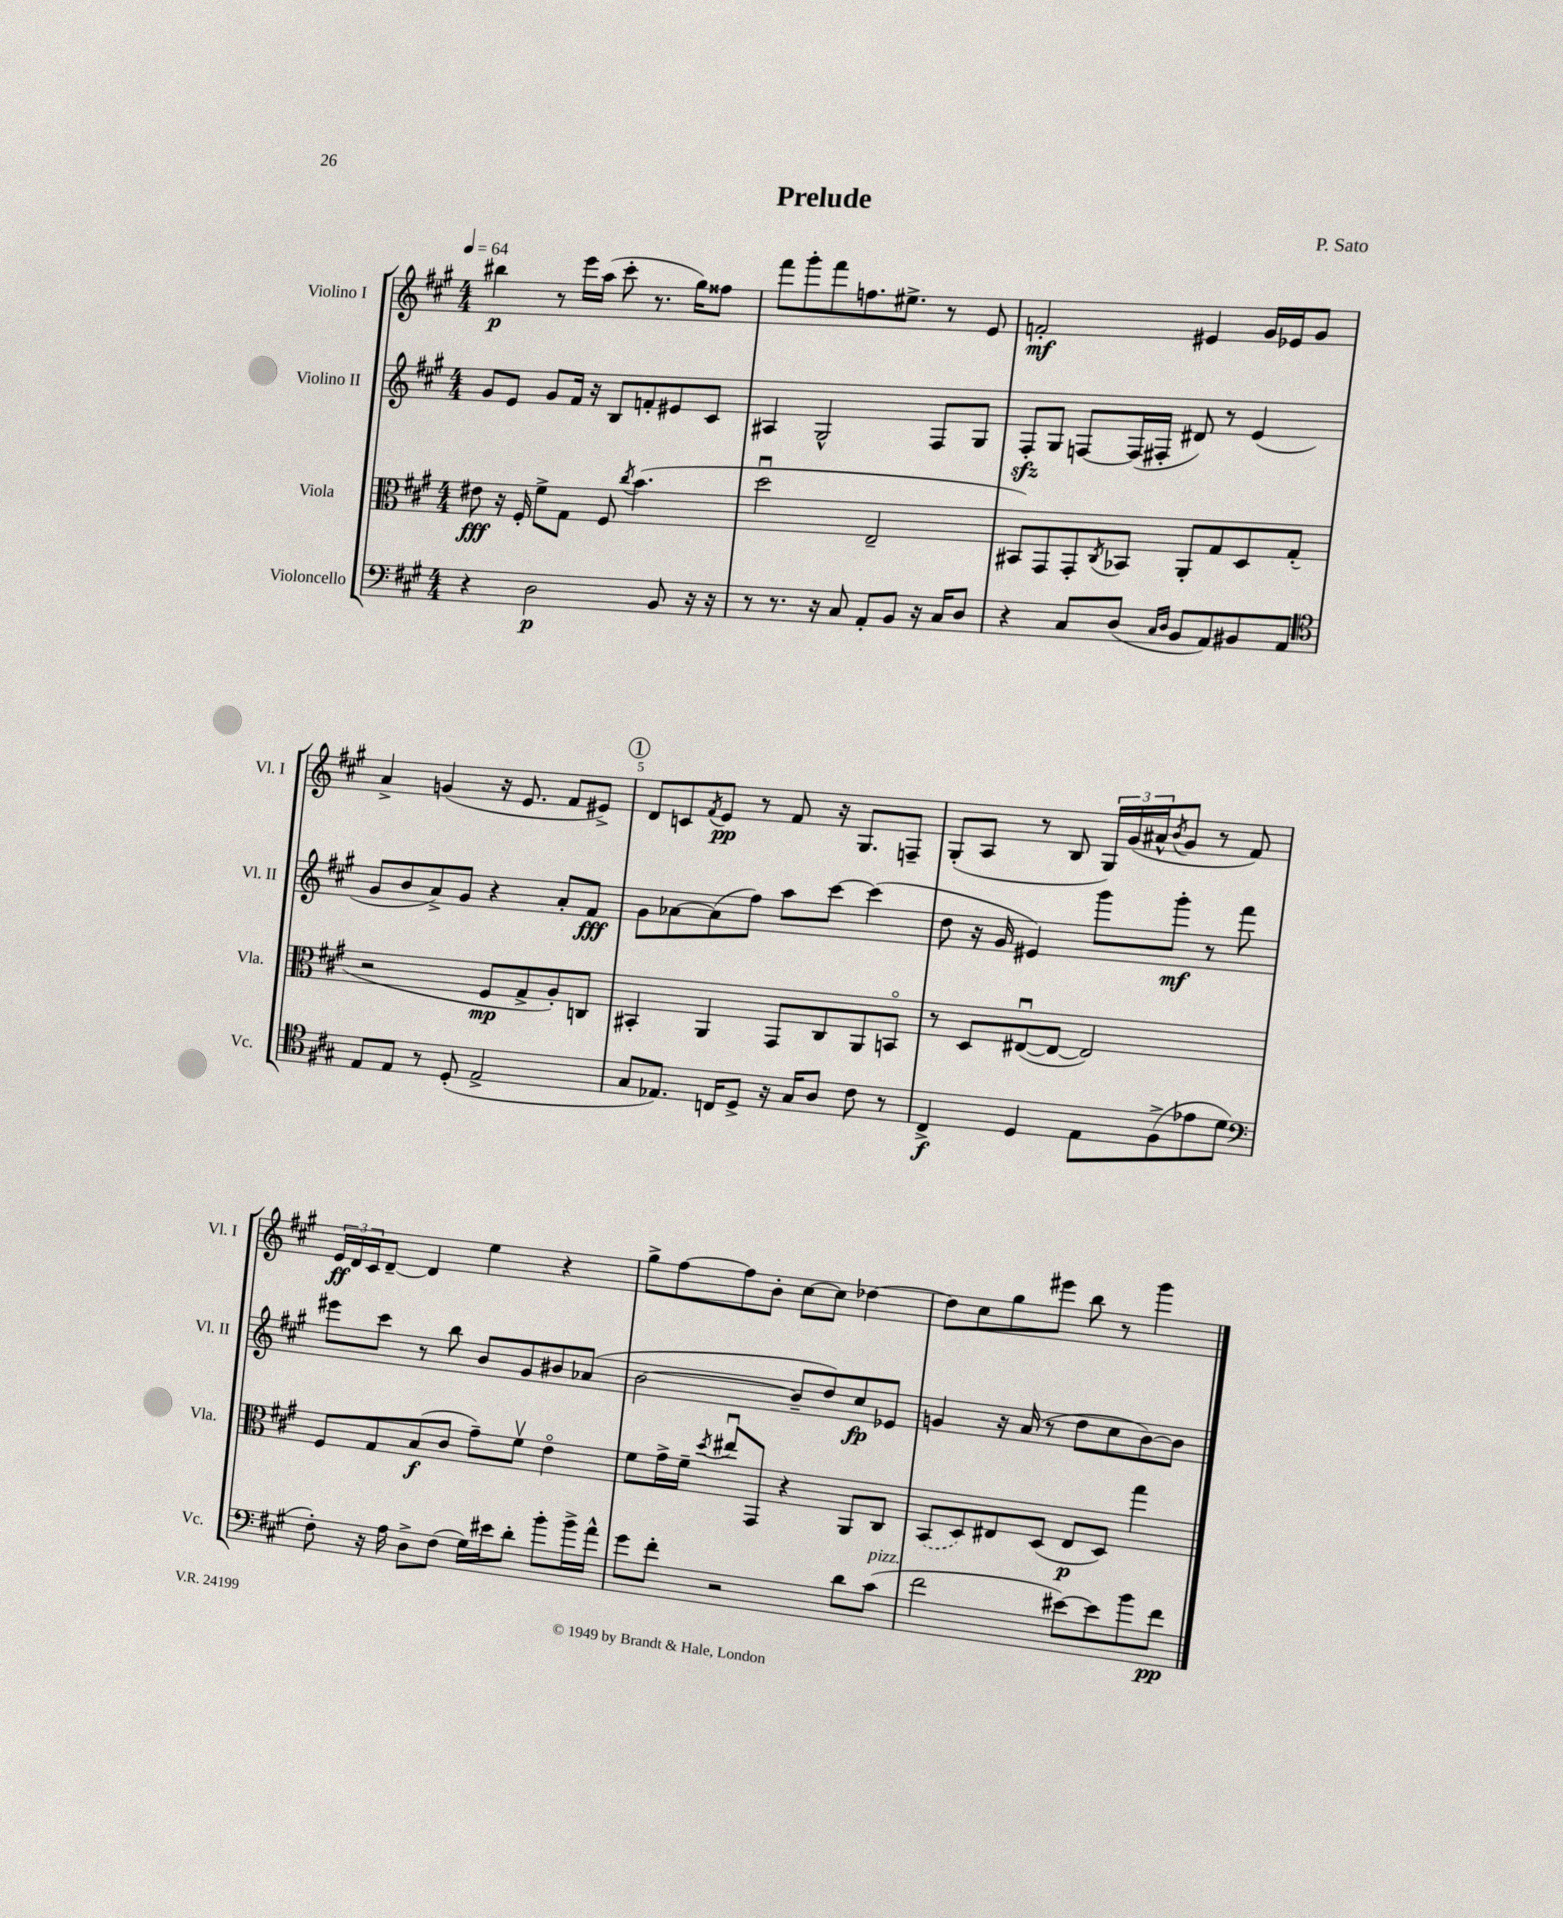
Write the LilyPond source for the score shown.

\header { title = "Prelude" composer = "P. Sato" }
<<
\new StaffGroup <<
\new Staff = "s0" \with { instrumentName = "Violino I" shortInstrumentName = "Vl. I" } {
    \clef treble \key a \major \numericTimeSignature \time 4/4 \tempo 4 = 64
    bis''4\p r8 e'''16 a''16( cis'''8-. r8. gis''16) fisis''8 |
    fis'''8 gis'''8-. fis'''8 f''8. eis''8.-> r8 e'8 |
    f'2-.\mf eis'4 gis'16 ees'16 gis'8 |
    a'4-> g'4( r16 e'8. fis'8 eis'8->) |
    \mark \markup { \circle "1" } d'8 c'8 \acciaccatura { fis'8 } e'8\pp r8 fis'8 r16 gis8. f8-- |
    gis8-.( a8 r8 b8 \tuplet 3/2 { gis16) gis'16( ais'16-^ } \acciaccatura { b'8 } gis'8 r8 fis'8) |
    \tuplet 3/2 { e'16\ff d'16 cis'16 } d'8~-- d'4 e''4 r4 |
    gis''8-> fis''8~ fis''8 b'8-. cis''8~ cis''8 des''4~ |
    des''8 cis''8 gis''8 eis'''8 b''8 r8 gis'''4 \bar "|." |
}
\new Staff = "s1" \with { instrumentName = "Violino II" shortInstrumentName = "Vl. II" } {
    \clef treble \key a \major \numericTimeSignature \time 4/4
    gis'8 e'8 gis'8 fis'16 r16 b8 f'8-. eis'8 cis'8 |
    ais4 gis2-^ fis8 gis8 |
    fis8-.\sfz gis8 f8~ f16( fis16-. dis'8) r8 e'4( |
    gis'8 b'8 a'8->) gis'8 r4 a'8-. fis'8\fff |
    \mark \markup { \circle "1" } gis'8 aes'8~ aes'8( fis''8) a''8 cis'''8~ cis'''4( |
    d''8 r16 gis'16 eis'4) gis'''8 gis'''8-.\mf r8 fis'''8 |
    eis'''8 cis'''8 r8 b''8 b'8 gis'8 bis'8 aes'8( |
    b'2~ b'8-- d''8) cis''8\fp ees'8 |
    g'4 r16 a'16( r8 d''8 cis''8 b'8~) b'8 \bar "|." |
}
\new Staff = "s2" \with { instrumentName = "Viola" shortInstrumentName = "Vla." } {
    \clef alto \key a \major \numericTimeSignature \time 4/4
    eis'8\fff r16 fis16-. fis'8-> gis8 fis8 \acciaccatura { cis''8 } b'4.( |
    d''2\downbow e2-- |
    bis,8) gis,8 gis,8-. \acciaccatura { cis8 } bes,8 a,8-. gis8 d8 gis8-.( |
    r2 fis8\mp gis8-> a8-.) c8 |
    \mark \markup { \circle "1" } bis,4-. a,4 gis,8 cis8 a,8 b,8\flageolet |
    r8 d8 eis8~\downbow( eis8~ eis2) |
    fis8 gis8 b8\f( cis'8 gis'8--) fis'8\upbow e'4\flageolet |
    fis'8 gis'16-> fis'16-- \acciaccatura { d''8 } eis''8\downbow gis,8 r4 a,8 cis8 |
    \once \slurDashed b,8( d8) eis8 d8( eis8\p d8) gis''4 \bar "|." |
}
\new Staff = "s3" \with { instrumentName = "Violoncello" shortInstrumentName = "Vc." } {
    \clef bass \key a \major \numericTimeSignature \time 4/4
    r4 d2\p b,8 r16 r16 |
    r8 r8. r16 cis8 a,8-. b,8 r16 cis16 d8 |
    r4 cis8 d8( \grace { cis16 d16 } b,8 a,8) bis,8 a,8 |
    \clef tenor e8 e8 r8 d8-.( e2-> |
    \mark \markup { \circle "1" } gis8 ees8.) c16 d8-> r16 gis16 a8 cis'8 r8 |
    cis4->\f d4 e8 fis8->( ees'8 d'8 |
    \clef bass fis8-.) r16 a16 d8-> fis8( gis16) eis'16 d'8-. b'8-. b'16-> a'16-^ |
    gis'8 fis'8-. r2 d'8 cis'8^\markup { \italic "pizz." }( |
    fis'2 eis'8~) eis'8 b'8 fis'8\pp \bar "|." |
}
>>
>>
\layout { \context { \Score \override BarNumber.break-visibility = ##(#f #t #t) barNumberVisibility = #(every-nth-bar-number-visible 5) } }
